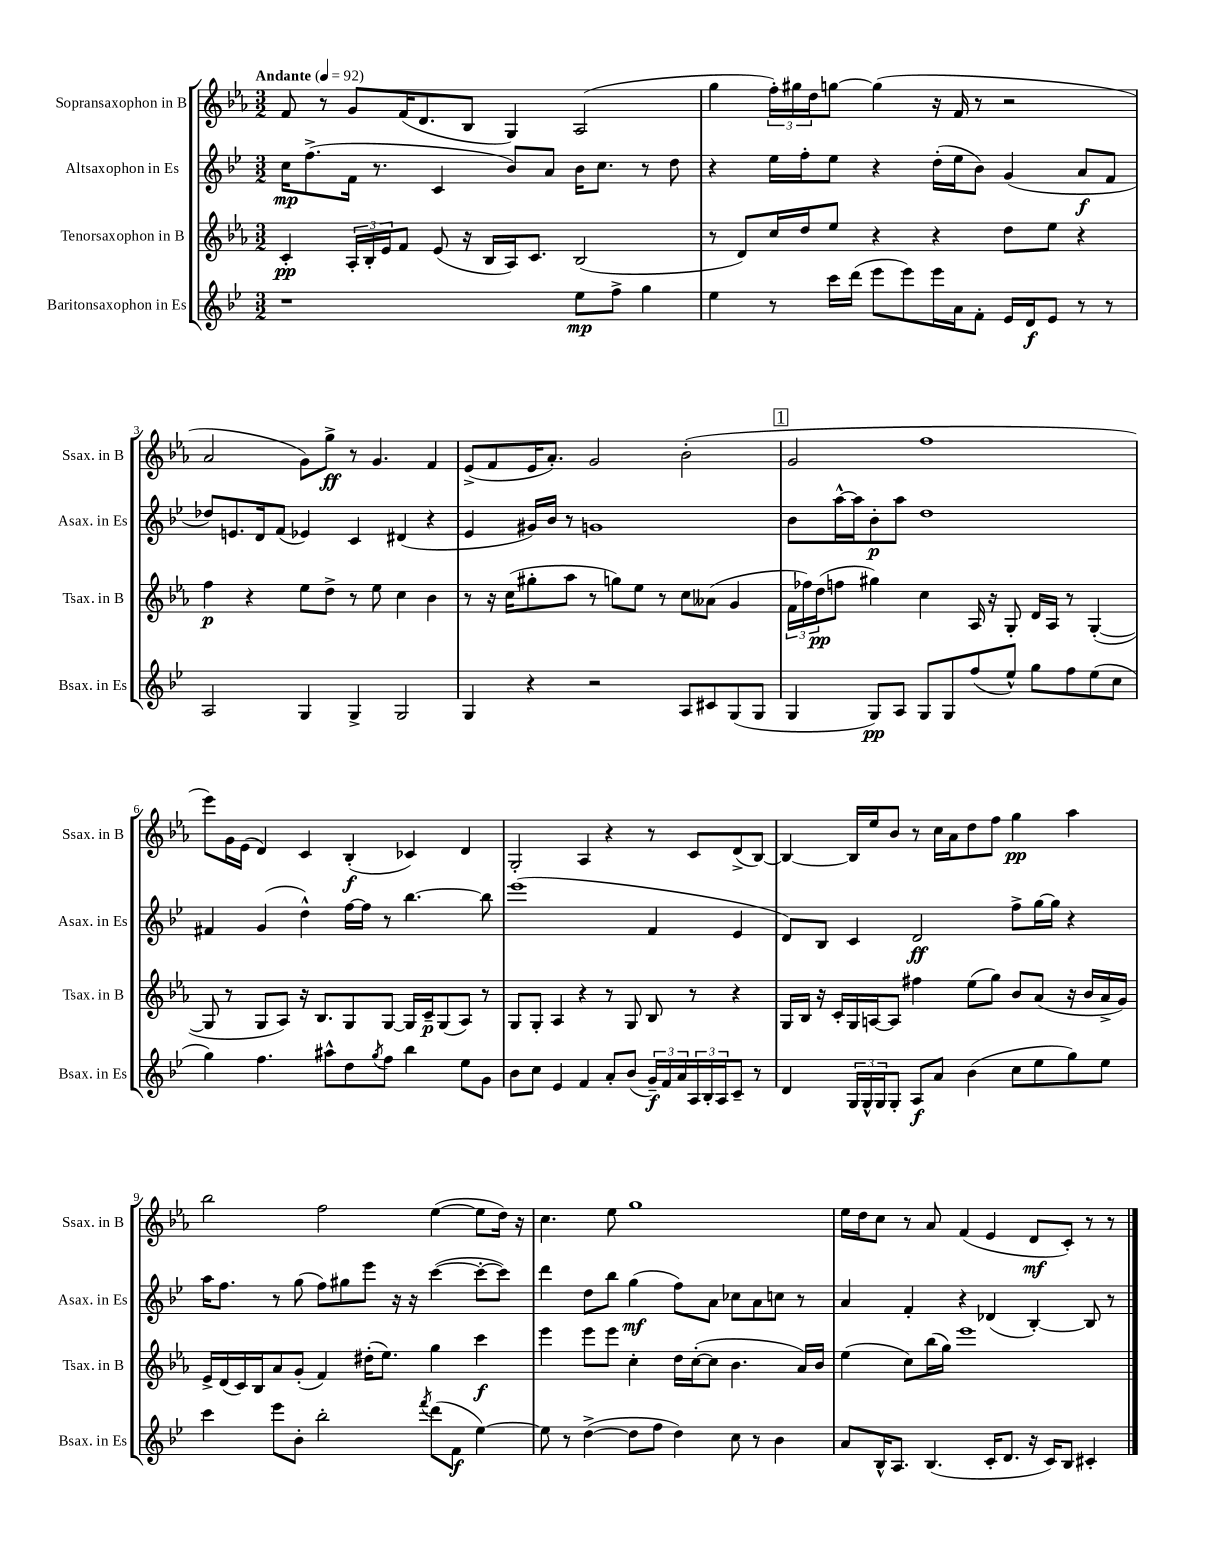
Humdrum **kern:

**kern	**kern	**kern	**kern
*staff4	*staff3	*staff2	*staff1
*clefG2	*clefG2	*clefG2	*clefG2
*k[b-e-]	*k[b-e-a-]	*k[b-e-]	*k[b-e-a-]
*M3/2	*M3/2	*M3/2	*M3/2
*MM92	*MM92	*MM92	*MM92
1r	4c'/	16cc\LK	8f/
.	.	(8.ff^\	.
.	.	.	8r
.	24A-'/LL	16f\Jk	8g/L
.	24B-'/	.	.
.	.	8.r	.
.	24e-/J	.	.
.	8f/J	.	(16f/K
.	.	.	8.d/
.	(8e-/	4c/	.
.	16r	.	8B-/J
.	16B-/LL	.	.
.	16A-/J)	8b-/L)	4G/)
.	8.c/J	.	.
.	.	8a/J	.
8ee-\L	(2B-/	16b-\LK	(2A-/
.	.	8.cc\J	.
8ff^\J	.	.	.
4gg\	.	8r	.
.	.	8dd\	.
=	=	=	=
4ee-\	8r	4r	4gg\
.	8d/L)	.	.
8r	16cc/L	16ee-\LL	24ff'\LL)
.	.	.	24gg#\
.	16dd/J	16ff'\J	.
.	.	.	24dd\J
16ccc\LL	8ee-/J	8ee-\J	[8gg\J
(16ddd\JJ	.	.	.
8eee-\L	4r	4r	(4gg\]
8eee-\)	.	.	.
16eee-\L	4r	(16dd'\LL	16r
16a\J	.	16ee-\J	16f/
8f'\J	.	8b-\J)	8r
16e-/LL	8dd\L	(4g/	2r
16d/J	.	.	.
8e-/J	8ee-\J	.	.
8r	4r	8a/L	.
8r	.	8f/J	.
=	=	=	=
2A/	4ff\	8dd-/L)	2a-/
.	.	8.e/	.
.	4r	.	.
.	.	16d/k	.
.	.	(8f/J	.
4G/	8ee-\L	4e-/)	8g\L)
.	8dd^\J	.	8gg^\J
4G^/	8r	4c/	8r
.	8ee-\	.	4.g/
2G/	4cc\	(4d#/	.
.	4b-\	4r	4f/
=	=	=	=
4G/	8r	4e-/	(8e-^/L
.	16r	.	8f/
.	(16cc\LK	.	.
4r	8gg#'\	16g#/LL)	16e-/K
.	.	16b-/JJ	8.a-'/J)
.	8aa-\J	8r	.
2r	8r	1g	2g/
.	8gg\L)	.	.
.	8ee-\J	.	.
.	8r	.	.
8A/L	8cc\L	.	(2b-'\
8c#/	(8a--\J	.	.
(8G/	4g/	.	.
8G/J	.	.	.
=	=	=	=
4G/	24f\LL	8b-\L	2g/
.	24ff-\)	.	.
.	(24dd\J	.	.
.	8ff\J	[16aa^^\L	.
.	.	16aa\]J	.
8G/L)	4gg#\)	8b-'\	.
8A/J	.	8aa\J	.
8G/L	4cc\	1dd	1ff
8G/	.	.	.
(8ff/	16A-/	.	.
.	16r	.	.
8ee-^^/J)	8G'/	.	.
8gg\L	16d/LL	.	.
.	16A-/JJ	.	.
8ff\	8r	.	.
(8ee-\	([4G'/	.	.
8cc\J	.	.	.
=	=	=	=
4gg\)	8G/]	4f#/	8eee-\L)
.	8r	.	16g\L
.	.	.	(16e-\JJ
4.ff\	8G/L	(4g/	4d/)
.	8A-/J)	.	.
.	16r	4dd^^\)	4c/
.	8.B-/L	.	.
8aa#^^\L	.	.	.
8dd\	8G/	[16ff\LL	(4B-'/
.	.	16ff\]JJ	.
8qgg/	.	.	.
8ff\J	[8G/J	8r	.
4bb-\	16G/]LL	[4.bb-\	4c-/)
.	16c~/J	.	.
.	(8G/	.	.
8ee-\L	8A-/J)	.	4d/
8g\J	8r	8bb-\]	.
=	=	=	=
8b-\L	8G/L	(1eee-	2G'/
8cc\J	8G'/J	.	.
4e-/	4A-/	.	.
4f/	4r	.	4A-/
8a'/L	8r	.	4r
(8b-/J	8G/	.	.
24g~/LL)	8B-/	4f/	8r
24f/	.	.	.
24a/	.	.	.
24A/	8r	.	8c/L
24B-'/	.	.	.
24A/J	.	.	.
8c~/J	4r	4e-/	(8d^/
8r	.	.	[8B-/J)
=	=	=	=
4d/	16G/LL	8d/L)	4B-/_
.	16B-/JJ	.	.
.	16r	8B-/J	.
.	16c'/LL	.	.
24G/LL	16G/	4c/	16B-/]LL
24G^^/	.	.	.
.	[16A/J	.	16ee-/J
24G/J	.	.	.
8G'/J	8A/]J	.	8b-/J
8A/L	4ff#\	2d/	8r
8a/J	.	.	16cc\LL
.	.	.	16a-\J
(4b-\	(8ee-\L	.	8dd\
.	8gg\J)	.	8ff\J
8cc\L	8b-/L	8ff^\L	4gg\
8ee-\	(8a-/J	[16gg\L	.
.	.	16gg\]JJ	.
8gg\)	16r	4r	4aa-\
.	16b-/LL	.	.
8ee-\J	16a-^/	.	.
.	16g/JJ)	.	.
=	=	=	=
4ccc\	16e-^/LL	16aa\LK	2bb-\
.	(16d/	8.ff\J	.
.	16c/)	.	.
.	16B-/J	.	.
8eee-\L	8a-/	8r	.
8b-'\J	(8g'/J	(8gg\	.
2bb-'\	4f/)	8ff\L)	2ff\
.	.	8gg#\	.
.	(16dd#'\LK	8eee-\J	.
.	8.ee-\J)	.	.
.	.	16r	.
.	.	16r	.
8qfff/	.	.	.
(8ddd\L	4gg\	([4ccc\	([4ee-\
8f\J	.	.	.
[4ee-\)	4ccc\	8ccc'\_L	8ee-\]L
.	.	8ccc\]J)	16dd\Jk)
.	.	.	16r
=	=	=	=
8ee-\]	4eee-\	4ddd\	4.cc\
8r	.	.	.
([4dd^\	8eee-\L	8dd\L	.
.	8eee-\J	8bb-\J	8ee-\
8dd\]L	4cc'\	(4gg\	1gg
8ff\J	.	.	.
4dd\)	16dd\LL	8ff\L)	.
.	([16cc'\J	.	.
.	8cc\]J	8a\J	.
8cc\	4.b-\	8cc-\L	.
8r	.	8a\	.
4b-\	.	8cc\J	.
.	16a-/LL)	8r	.
.	16b-/JJ	.	.
=	=	=	=
8a/L	(4ee-\	4a/	16ee-\LL
.	.	.	16dd\J
16B-^^/K	.	.	8cc\J
8.A/J	.	.	.
.	8cc\L)	4f'/	8r
(4.B-/	(16bb-\L	.	8a-/
.	16gg\JJ)	.	.
.	1eee-	4r	(4f/
16c'/LK	.	(4d-/	4e-/
8.d/J	.	.	.
16r	.	[4B-'/)	8d/L
16c/LK)	.	.	.
8B-/J	.	.	8c'/J)
4c#'/	.	8B-/]	8r
.	.	8r	8r
==	==	==	==
*-	*-	*-	*-
